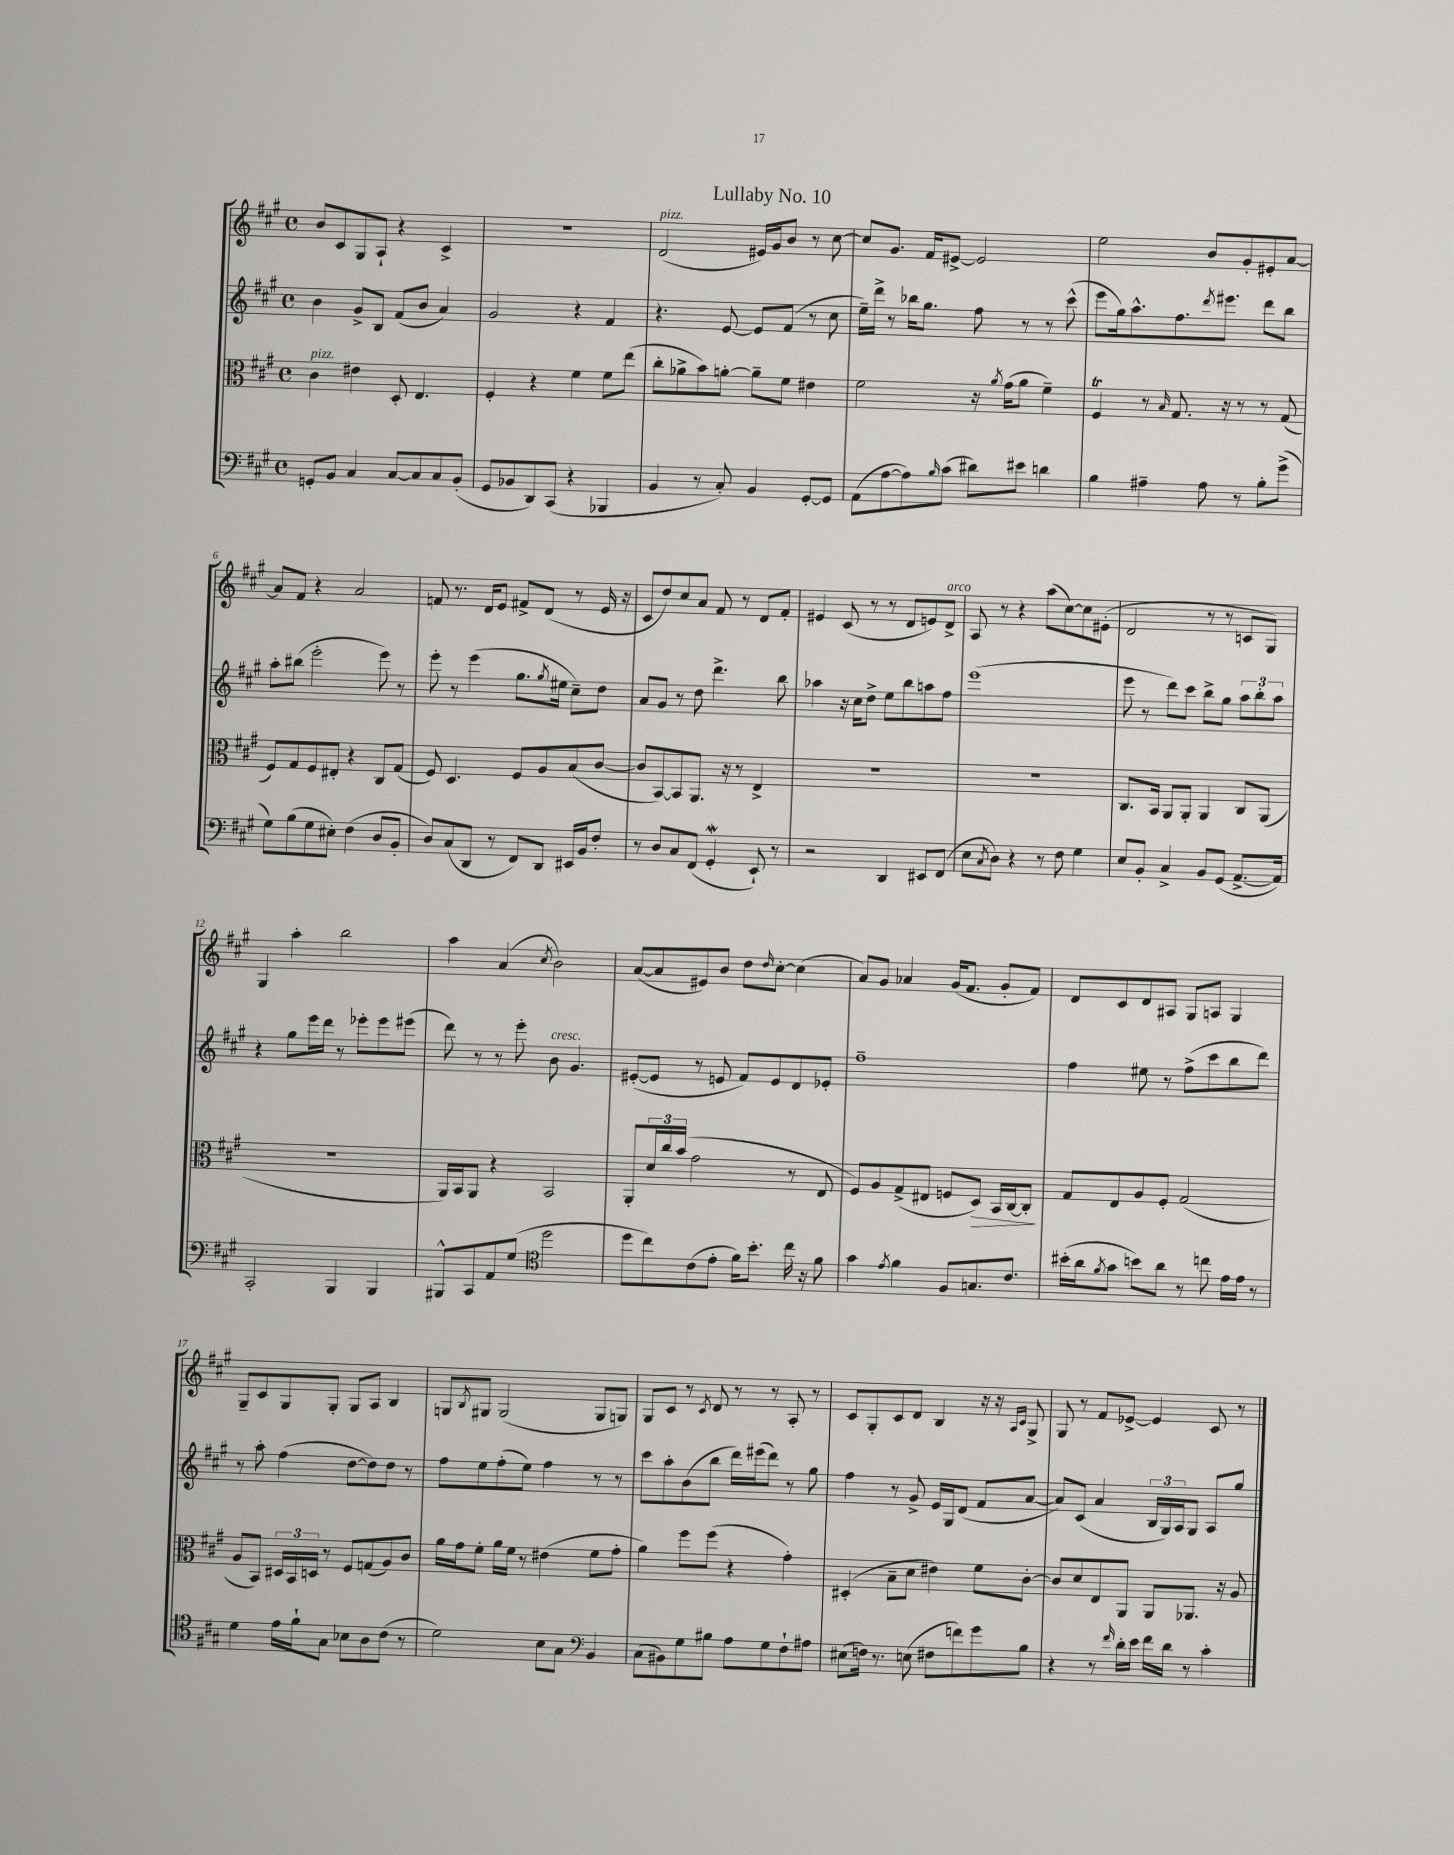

**kern	**kern	**kern	**kern
*staff4	*staff3	*staff2	*staff1
*clefF4	*clefC3	*clefG2	*clefG2
*k[f#c#g#]	*k[f#c#g#]	*k[f#c#g#]	*k[f#c#g#]
*M4/4	*M4/4	*M4/4	*M4/4
*met(c)	*met(c)	*met(c)	*met(c)
8GG'	4c#	4b	8b
8BB	.	.	8c#
4C#	4e#	8g#^	8G#
.	.	8B	8A`
[8C#	8D'	(8f#	4r
8C#]	4.E	8b	.
8C#	.	4a)	4c#^
(8BB'	.	.	.
=	=	=	=
8GG#	4F#'	2g#	1r
8BB-	.	.	.
8DD)	4r	.	.
(8CC#	.	.	.
4r	4f#	4r	.
4BBB-	8f#	4f#	.
.	(8ee	.	.
=	=	=	=
4BB	8cc#'	4.r	(2d
.	8a-^	.	.
8r	8b)	.	.
8C#')	[8a'	[8e	.
4BB	8a~]	8e]	16e#)
.	.	.	16g#
.	8f#	(8f#	8b
[8GG#'	4e#	8r	8r
8GG#]	.	8cc#	[8cc#
=	=	=	=
(8AA	2f#	16ee~)	8cc#]
.	.	16ddd^	.
[8A	.	8r	8.g#
8A])	.	16bb-	.
.	.	8.gg#	16f#
16qqB	.	.	.
(8c#	.	.	[8e#^
8d#)	16r	8ff#	2e#]
.	8qa	.	.
.	(16g#	.	.
8e#	8a	8r	.
4d	4f#~)	8r	.
.	.	(8ccc#^^	.
=	=	=	=
4B	4F#	8eee	2ee
.	.	16gg#)	.
.	.	8.aa^^	.
4A#~	8r	.	.
.	16qqB	.	.
.	8.G#	8.ff#	.
8A#	.	.	8b
.	.	8qddd	.
.	16r	8.eee#	.
8r	8r	.	8g#'
8B'	8r	8ddd	8e#'
(8g#^	(8G#	8bb	[8a
=	=	=	=
8G#)	8F#)	8aa'	8a]
(8B	8G#	(8bb#	8f#
8G#	8F#	2eee'	4r
8E#')	8E#'	.	.
(4F#	4r	.	2a
8D	8C#	8eee)	.
8BB'	(8G#	8r	.
=	=	=	=
8D)	8F#)	8eee'	8f
(8C#	4.D	8r	8.r
8DD	.	(4eee	.
.	.	.	16d
8r	.	.	8e
8FF#)	8F#	8.gg#	8f#^
8DD	8A	.	(8d
.	.	8qgg#	.
.	.	16ee#	.
16EE#	(8B	8cc#~)	8r
16BB	.	.	.
8F#'	[8c#	8dd	16e
.	.	.	16r
=	=	=	=
8r	8c#]	8a	8c#
8D	[8BB)	8g#	8dd)
8C#	8BB]	8r	8cc#
(8FF#	8.AA	8dd	8a
4GG#'	.	4.ddd^	8f#
.	16r	.	.
.	8r	.	8r
8EE`)	4E^	.	8d
8r	.	8bb	8f#'
=	=	=	=
2r	1r	4aa-	4e#
.	.	16r	(8c#
.	.	16cc#	.
.	.	8dd^	8r
4DD	.	8ee	8r
.	.	8bb	8d
8EE#	.	8aa	8e)
(8FF#	.	8ff#	8d^
=	=	=	=
8E	1r	(1eee	8A
8qC#	.	.	.
8D)	.	.	8r
4r	.	.	4r
8r	.	.	(8aa
8F#	.	.	[8cc#)
4G#	.	.	8cc#]
.	.	.	(8e#'
=	=	=	=
8E	8.C#	8eee	2d
8BB'	.	8r	.
.	16BB	.	.
4C#^	8AA	8ddd)	.
.	8AA'	8ccc#	.
8BB	4AA	8bb^	8r
(8GG#	.	8gg#	8r
[8.AA^	8C#	12aa	8c
.	.	12bb'	.
.	(8AA	.	8G#)
.	.	12aa	.
16AA])	.	.	.
=	=	=	=
2CC#'	1r	4r	4G#
.	.	8gg#	4aa'
.	.	16eee	.
.	.	16ddd	.
4BBB	.	8r	2bb
.	.	8eee-'	.
4BBB	.	8eee-	.
.	.	(8eee#	.
=	=	=	=
8BBB#^^	16AA)	8ddd)	4aa
.	16BB	.	.
8CC#	8AA	8r	.
8AA	4r	8r	(4a
(8G#	.	8eee'	.
*clefC4	*	*	*
.	.	.	8qcc#
2dd	2BB	8b	2b)
.	.	4.g#	.
=	=	=	=
8dd	8AA'	([8e#'	([8a
8cc#)	24d	8e#]	8a]
.	24cc#	.	.
.	(24b	.	.
(8c#	2g#	8r	8e#)
8e'	.	8e	8b
16f#)	.	8f#)	8dd
8.b'	.	.	.
.	.	.	16qqdd
.	.	8e	[8cc#'
16cc#	8r	8d	(4cc#]
16r	.	.	.
8f#	8E	8e-'	.
=	=	=	=
4g#	8F#)	1ff#~	8a)
.	8A	.	8g#
8qe	.	.	.
4f#	(8G#^	.	4a-
.	8E#	.	.
8F#	8F	.	(16g#
.	.	.	8.f#
8.G	8D)	.	.
.	16BB	.	8g#'
8.c#	[16C#	.	.
.	8C#']	.	8f#)
=	=	=	=
(16b#'	8G#	4ff#	8d
16a	.	.	.
8qf#	.	.	.
8g#	8E	.	8c#
8b)	8A	8ee#	8d
8a	8F#'	8r	8A#
8r	(2G#	(8ff#^	8G#
8cc	.	8ccc#	8A
16e	.	8bb	4G#
16e	.	.	.
8r	.	8ddd)	.
=	=	=	=
4d	8A	8r	8G#~
.	8BB)	8aa'	8c#
16e	24D#	(4ff#	8G#
.	24BB	.	.
16f#`	.	.	.
.	24D	.	.
8G#	8r	.	8G#'
8B-	8F#	[8dd	8G#
8A	(8G	8dd])	8A
(8c#	8A)	8dd	4B
8r	8c#	8r	.
=	=	=	=
2d)	16a	8ff#	8G
.	16g#	.	.
.	.	.	8qB
.	8f#'	8ee	8G#
.	16a	(8ff#'	(2G#
.	16f#	.	.
.	8r	8ee)	.
8B	(4e#	4ff#	.
8G#	.	.	.
*clefF4	*	*	*
4BB	8f#	8r	8G#
.	8g#'	8r	8G)
=	=	=	=
(8C#	4a)	8ccc#	8G#
8BB#)	.	8aa'	8c#
8G#	8ff#	(8b	8r
.	.	.	8qc#
8B#	(8ff#	8bb	8d
8A	4r	16ddd)	8r
.	.	(16eee#	.
8G#	.	8ddd)	8r
8F#`	4g#')	8r	8A'
8A#	.	8gg#	8r
=	=	=	=
(8E#	(4D#'	4ff#	8c#
16F)	.	.	8G#'
8.r	.	.	.
.	8B~	8r	8c#
(8E	8d	8g#^	8d
8F#	4e#)	16e	4B
.	.	16G#	.
8f)	.	(8d	.
8g#	8f#	8f#	16r
.	.	.	16r
.	.	.	16qqA
.	.	.	16qqc#
8B	[8c#'	[8a	8G#^
=	=	=	=
4r	8c#]	8a])	8G#
.	8d	(8c#	8r
8r	8E	4a	8f#
16qqf#	.	.	.
16d'	8AA	.	[8e-^
16e	.	.	.
16f#	8AA	24B	4e-]
.	.	24G#)	.
16d	.	.	.
.	.	24A	.
8r	8.AA-	8G#	.
4c#'	.	8A	8c#
.	16r	.	.
.	8A	8gg#	8r
==	==	==	==
*-	*-	*-	*-
